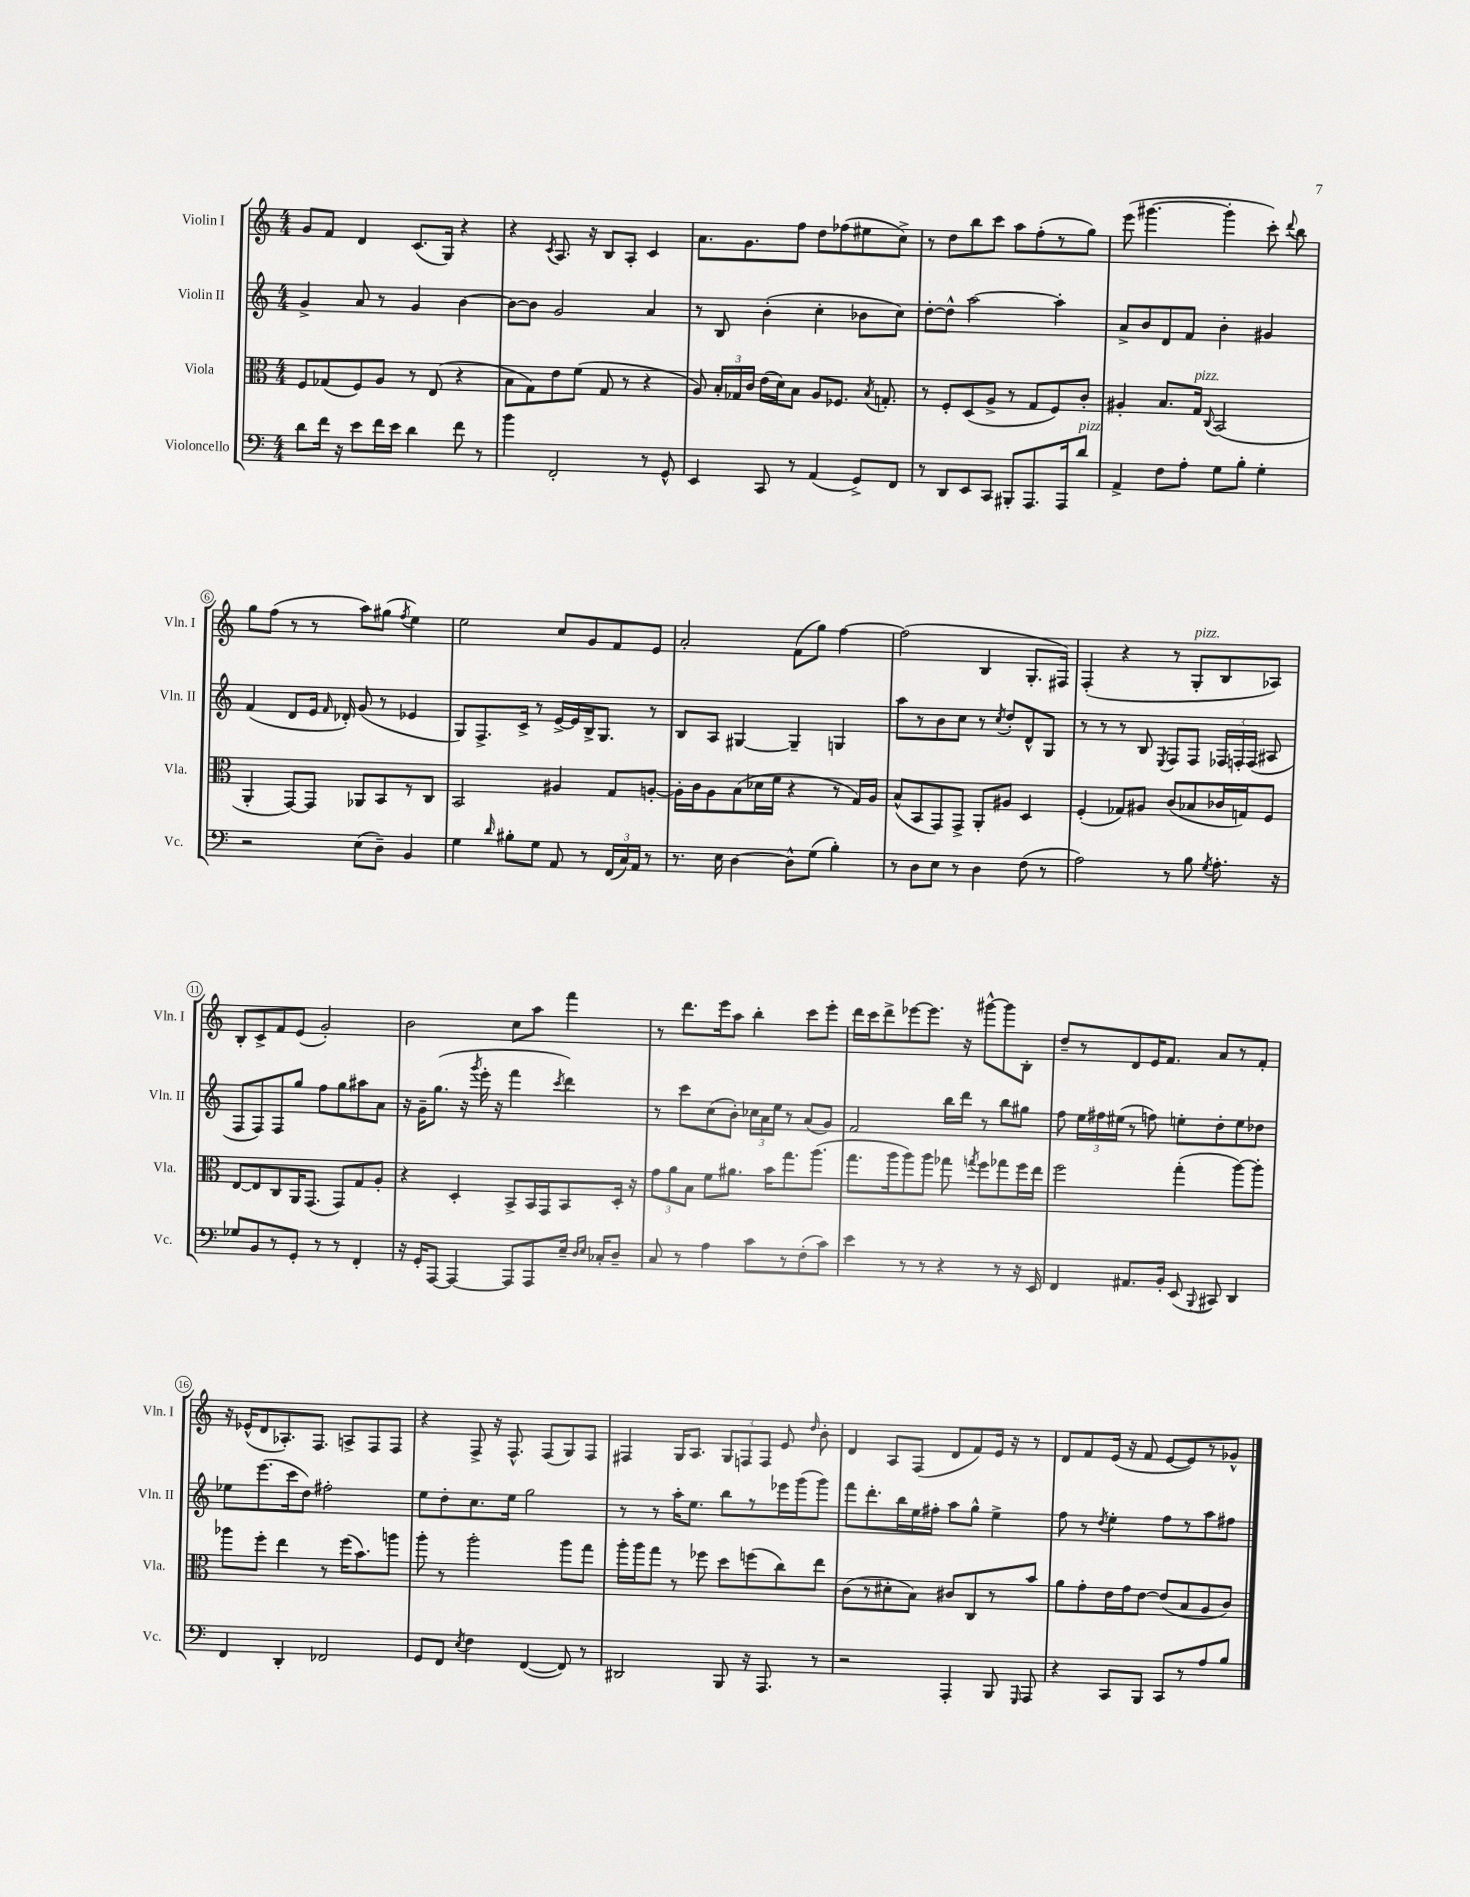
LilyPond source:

<<
\new StaffGroup <<
\new Staff = "s0" \with { instrumentName = "Violin I" shortInstrumentName = "Vln. I" } {
    \clef treble \key c \major \numericTimeSignature \time 4/4
    \autoBeamOff g'8[ f'8] d'4 c'8.[( g16]) r4 |
    r4 \acciaccatura { c'8 } a8. r16 b8[ a8]-. c'4 |
    a'8.[ g'8. f''8] d''8[ fes''8( eis''8 c''8]->) |
    r8 d''8[ b''8 c'''8] a''8[ f''8-.( r8 g''8]) |
    e'''8( gis'''4.~ gis'''4-. c'''8-.) \appoggiatura { d'''8 } b''8 |
    g''8[ f''8]( r8 r8 a''8[) gis''8]( \acciaccatura { f''8 } e''4) |
    e''2 c''8[ g'8 f'8 e'8] |
    a'2-. f'8[( g''8]) f''4~ |
    f''2( b4 g8.[-. fis16]) |
    f4-.( r4 r8 g8[-.^\markup { \italic "pizz." } b8 aes8]) |
    b8[-. c'8-> f'8 e'8]( g'2-.) |
    b'2 c''8[ a''8] f'''4 |
    r8 d'''8.[ e'''16 a''8] b''4-. c'''8[ e'''8]-. |
    d'''16[ c'''16 d'''8-> ees'''8~ ees'''8.] r16 gis'''8[~-^ gis'''8 b8]-. |
    d''8[-- r8 d'8 e'16 f'8.] a'8[ r8 f'8]-. |
    r16 ees'16[-^( d'8 aes8.-.) f8.] a8[-> f8 f8] |
    r4 f8-> r16 f8.-^ f8[( g8) f8] |
    fis4 g16[ a8.] \tuplet 3/2 { g8[ f8 f8] } e'8 \grace { d''16 } b'8-. |
    d'4 a8[ f8]( d'8[ f'8) e'16] r16 r8 |
    d'8[ f'8 e'16]( r16 f'8 e'8[~ e'8) r8 ges'8]-^ \bar "|." |
}
\new Staff = "s1" \with { instrumentName = "Violin II" shortInstrumentName = "Vln. II" } {
    \clef treble \key c \major \numericTimeSignature \time 4/4
    \autoBeamOff g'4-> a'8 r8 g'4 b'4~ |
    b'8[~ b'8] g'2 a'4 |
    r8 b8 b'4-.( c''4-. bes'8[ c''8]) |
    d''8[~-. d''8]-^ a''2~ a''4-. |
    a'8[-> b'8 d'8 f'8] b'4-. gis'4 |
    f'4( d'8[ e'16] \grace { f'16 } des'16-.) g'8( r8 ees'4 |
    g8[) f8.-> c'16]-> r8 e'16[~-> e'16 b16-> g8.] r8 |
    b8[ a8] gis4~ gis4-- g4 |
    a''8[ r8 b'8 c''8] r8 \acciaccatura { c''8 } d''8[-. d'8-^ g8] |
    r8 r8 r8 b8 \acciaccatura { e8 } f8[ f8] \tuplet 3/2 { fes16[ f16-. f16]( } ais8 |
    f8[ f8) f8 g''8] f''8[ g''8 ais''8 a'8] |
    r16 g'16[-- g''8.]( r16 \acciaccatura { g'''8 } e'''16-. r16 f'''4 \acciaccatura { c'''8 } d'''4) |
    r8 c'''8[ c''8( b'8]-.) \tuplet 3/2 { ces''16[ a'16 e''16] } r8 a'8[( g'8]) |
    f'2 b''16[ d'''16] r8 b''8[ gis''8] |
    f''8 \tuplet 3/2 { e''16[ fis''16 eis''16]( } r8 f''8) e''8[-. d''8-. e''8 des''8] |
    ees''8[ e'''8.( c'''16 d''8]) fis''2-. |
    e''8[ d''8-. c''8. e''16] g''2 |
    r8 r8 a''16[-. e''8.] b''8[ r8 ees'''16 g'''16( g'''8]) |
    f'''8[ d'''8.-. b''16 e''16 fis''16]-. a''8[ g''8]-^ e''4-> |
    f''8 r8 \acciaccatura { d''8 } e''4-. f''8[ r8 a''8 fis''8] \bar "|." |
}
\new Staff = "s2" \with { instrumentName = "Viola" shortInstrumentName = "Vla." } {
    \clef alto \key c \major \numericTimeSignature \time 4/4
    \autoBeamOff f8[ ges8( f8) a8] r8 e8( r4 |
    b8[ g8) e'8 f'8]( g8 r8 r4 |
    a8) \tuplet 3/2 { b16[-. ges16 c'16] } e'16[( d'16) b8] a8[ fes8.] \acciaccatura { b8 } g8.-. |
    r8 f8[-. d8( a8]-> r8 g8[ f8) c'8]-. |
    ais4-. b8.[ g16]^\markup { \italic "pizz." } \appoggiatura { c8 } b,2( |
    a,4-. g,8[~) g,8] aes,8[ b,8 r8 c8] |
    b,2 ais4 g8[ a8]~-. |
    a16[-. c'16 a8 b8( des'16 f'16] r4 r8 g16[) a16] |
    b8[-^( b,8 g,8) g,8]-> a,8[-. ais8] d4 |
    f4-.( ges8[) ais8] c'8[( bes8 ces'16 g16) f8] |
    e8[~ e8 c8 a,16 g,8.]( g,8[) g8 a8]-. |
    r4 d4-. b,8[-> b,16 g,16 b,8 d16]-. r16 |
    \tuplet 3/2 { g'8[ a'8 b8] } f'8[ ais'8.] b'16[ g''8. a''8.]( |
    g''8.[ a''16 a''8) a''8] ges''8 \acciaccatura { g''8 } f''8[ ges''8 f''16 e''16] |
    f''2 g''4-.( a''8[~) a''8]-. |
    aes''8[ f''8]-. e''4 r8 f''16[( b'8.) a''8] |
    a''8-. r8 a''2-. a''8[ g''8] |
    a''16[-. a''16 g''8] r8 fes''8 d''8[ f''8( c''8) e''8] |
    c'8[( r8 dis'8-. b8]) cis'8[ c8 r8 b'8] |
    a'8[ g'8-. e'16 g'16 e'8]~ e'8[( b8 a8 c'8]) \bar "|." |
}
\new Staff = "s3" \with { instrumentName = "Violoncello" shortInstrumentName = "Vc." } {
    \clef bass \key c \major \numericTimeSignature \time 4/4
    \autoBeamOff d'8[ f'16] r16 e'8[ f'16 e'16] d'4 f'8 r8 |
    b'4 f,2-. r8 g,8-^ |
    e,4 c,8 r8 a,4( g,8[->) f,8] |
    r8 d,8[ e,8 c,8] bis,,8[-. a,,8. a,,16 d'8]^\markup { \italic "pizz." } |
    a,4-> f8[ a8]-. g8[ b8]-. g4-. |
    r2 e8[( d8]--) b,4 |
    g4 \grace { d'16 } bis8[-. g8] a,8 r8 \tuplet 3/2 { f,16[( c16) a,16] } r8 |
    r8. e16 d4~ d8[-^ g8]( b4-.) |
    r8 d8[ e8] r8 d4 f8( r8 |
    a2) r8 b8 \acciaccatura { g8 } a8.-. r16 |
    ges8[ b,8 r8 g,8]-. r8 r8 f,4-. |
    r16 g,16[-. a,,8]~ a,,4~ a,,8[ a,,8 e16]-- \grace { d16[ e16] } ces16[-. d8]-- |
    c8 r8 a4 c'8[ r8 f8-.( c'8]) |
    e'4 r8 r8 r4 r8 r16 e,16 |
    f,4 ais,8.[ b,16]-. e,8( \appoggiatura { b,,8 } cis,8) d,4 |
    f,4 d,4-. fes,2 |
    g,8[ f,8] \acciaccatura { e8 } f4 f,4~( f,8) r8 |
    dis,2 b,,8 r16 a,,8. r8 |
    r2 a,,4-. b,,8 \grace { g,,16 } a,,8 |
    r4 c,8[ b,,8] c,8[ r8 a8 b8] \bar "|." |
}
>>
>>
\layout { \context { \Score \override BarNumber.stencil = #(make-stencil-circler 0.1 0.3 ly:text-interface::print) } }
